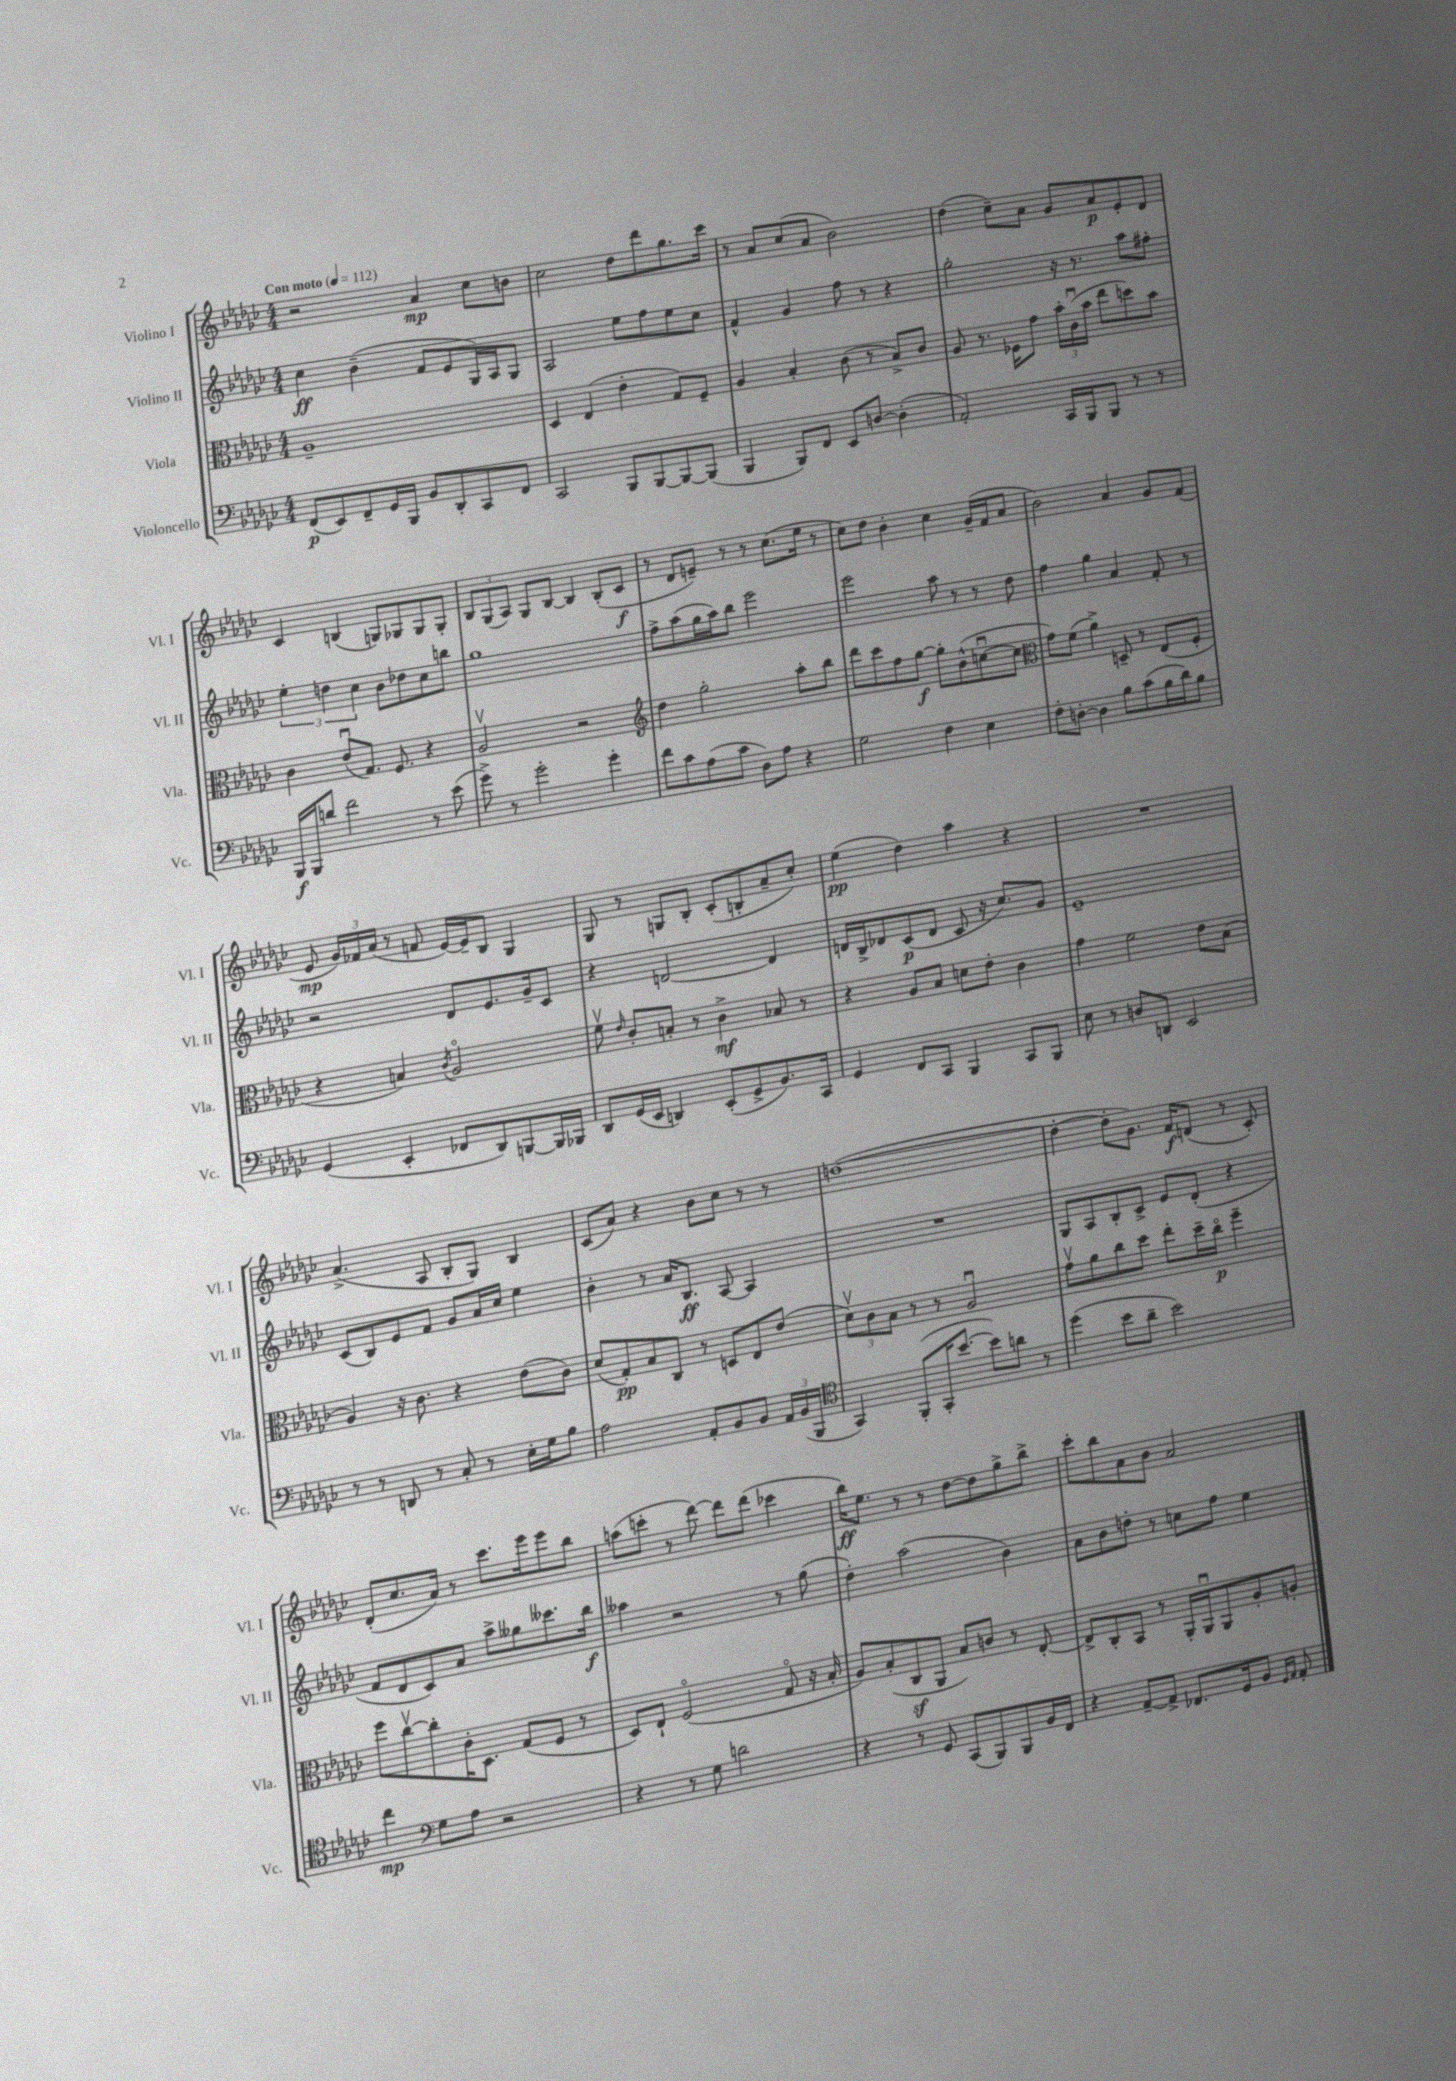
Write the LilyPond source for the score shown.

<<
\new StaffGroup <<
\new Staff = "s0" \with { instrumentName = "Violino I" shortInstrumentName = "Vl. I" } {
    \clef treble \key ges \major \numericTimeSignature \time 4/4 \tempo "Con moto" 4 = 112
    \autoBeamOff r2 aes'4\mp ces''8[ b'8] |
    ces''2 des''8[ des'''8 ges''8. ces'''16] |
    r8 aes'8[ ces''8( aes'8] bes'2) |
    des''4( ces''8[--) aes'8] ges'8[ aes'8\p ees'8-. des'8] |
    ces'4 b4( g8[) ges8 ges8 ges8]-. |
    \tuplet 3/2 { bes8[ ges8( aes8]) } ges8[ bes8]~ bes4 bes8[-.( ces'8]\f |
    r8 des'8[ e'8]--) r8 r8 ces''8.[( ees''16] r8 |
    ces''8[) des''8] bes'4-. ces''4 ges'16[--( f'16 aes'8] |
    bes'2) aes'4 ges'8[ f'8]( |
    ees'8\mp \tuplet 3/2 { ges'16[) fes'16 aes'16]( } r8 f'8 ees'16[~) ees'16-- bes8] ges4 |
    ges8 r8 g8[ bes8]-. ces'8[-.( b8-. aes'8-- ces''8]-.) |
    ees''4\pp( des''4) aes''4 r4 |
    R1 |
    aes'4.->( aes8 bes8[-. ges8]) bes4 |
    ces'8[( aes'8]) r4 bes'8[ ces''8] r8 r8 |
    d''1~( |
    d''4~-. d''8[-. ges'8.]) f'16[\f d'8]( r8 ces'8-.) |
    des'8[-.( ces''8. aes'16]) r8 ces'''8.[ ees'''16 ees'''8 bes''8] |
    a''8[( c'''8]-. r8 des'''8~) des'''8[ des'''8]( ces'''4 |
    bes''16[\ff) ees''8.] r8 r8 des''8[~ des''8 ges''8-> bes''8]-> |
    ces'''8[-. bes''8 aes'8 bes'8] aes'2 \bar "|." |
}
\new Staff = "s1" \with { instrumentName = "Violino II" shortInstrumentName = "Vl. II" } {
    \clef treble \key ges \major \numericTimeSignature \time 4/4
    \autoBeamOff ces''4\ff bes'4--( f'8[ ees'8 ges16) aes16 ges8] |
    aes2 ees''8[ f''8 ees''8 ces''8] |
    f'4-^ ges'4 f''8 r8 r4 |
    ges''2-. r16 r8. aes''8[ fis''8]-. |
    \tuplet 3/2 { ees''4-. d''4 ces''4 } bes'8[ des''8 ces''8 b''8] |
    ges''1 |
    f''8[-> aes''8( ges''16 aes''16) bes''8] ees'''2 |
    ees'''2 aes''8 r8 r8 des''8 |
    f''4 ges''4 aes'4 f'8-. r8 |
    r2 des'8[ ees'8. ges'16-- ces'8] |
    r4 d'2~ d'4 |
    d'16[ bes16-> des'8 ces'8\p( des'8] ces'8 r16 ces''8.[) ges'8] |
    ees'1-- |
    ces'8[( bes8) ees'8 f'8] ges'8[ aes'16 ces''16] ees''4 |
    bes'4-. r8 aes'16[ bes8.]\ff aes8~ aes4 |
    R1 |
    ges8[ aes8 bes8-. ces'8]-> ees'8[ des'8]-.( r4 |
    f'8[ des'8 ces'8) aes'8] aes''8[-> geses''8 ceses'''8. bes''16]\f |
    aeses''4 r2 r8 ges''8( |
    des''4-.) aes''2( bes'4) |
    aes'8[ bes'8 d''8]-. r8 c''8[ f''8] ees''4 \bar "|." |
}
\new Staff = "s2" \with { instrumentName = "Viola" shortInstrumentName = "Vla." } {
    \clef alto \key ges \major \numericTimeSignature \time 4/4
    \autoBeamOff aes1-- |
    des4 ees4( ees'4-. ges8[) f8]-- |
    aes4 bes4-. ces'8( r8 bes8[->) ces'8] |
    aes8 r8. fes16[ ges'8] \tuplet 3/2 { bes'16[-. ces'16\downbow( bes'16] } ees''8[ d''8) bes'8] |
    ces'4 ees'8[\downbow( ges8.]) f8. r4 |
    aes2\upbow r2 |
    \clef treble des''4 ges''2-. aes''8[-. bes''8] |
    des'''8[ ces'''8 f''8 ges''8]~\f ges''8[-. bes'8-^( c''8~\downbow c''8] |
    \clef alto ges'8[) f'8]( aes'4->) d8-- r8 ees8[( f8]-. |
    r4 b4) \acciaccatura { ces'8 } aes2\flageolet |
    f'8\upbow \grace { ees'16 } ces'8[-. b8]-. r8 ces'4->\mf bes8 r8 |
    r4 aes8[ bes8] d'8[ ees'8]-. ces'4 |
    ges'4 f'2 ees'8[ bes8]( |
    aes4) r16 ces'8. r4 ees'8[( ces'8]) |
    des'8[( ges8-.\pp) bes8 ces8] r8 d8[ ees8 ees'8]( |
    \tuplet 3/2 { des'8[\upbow) ces'8 bes8] } r8 r8 aes2\downbow |
    ges'8[\upbow aes'8 ces''8 des''8] ees''8[-. des''16-- ces''16]\flageolet\p f''4-- |
    f''8[ ces''8~\upbow ces''8-. ces'16-. des8.] ges8[( f8] r8 |
    des8[) ees8]-! f2\flageolet( ges8\flageolet r16 bes16-. |
    aes8[) bes8-.( ces8\sf aes,8] bes8[) c'8] r8 ees8~-. |
    ees8[-> ces8-. bes,8] r8 aes,16[-. aes,16\downbow aes,8 aes8-. a8]-. \bar "|." |
}
\new Staff = "s3" \with { instrumentName = "Violoncello" shortInstrumentName = "Vc." } {
    \clef bass \key ges \major \numericTimeSignature \time 4/4
    \autoBeamOff f,8[\p( ees,8) f,8-- ges,16 bes,,16] bes,8[ des,8-. ces,8 f,8] |
    ces,2 bes,,8[ bes,,8~ bes,,8~ bes,,8]( |
    bes,,4 bes,,8[) f,8] ees,8[ d8]~ d4-.( |
    aes,2-.) ces,16[ bes,,16 bes,,8] r8 r8 |
    bes,,16[\f bes,,16 d'8] f'2 r8 ees'8( |
    ges'8->) r8 ges'2-. ges'4-. |
    f'8[ ces'8 aes8( ces'8] des8[) aes8] r4 |
    ges2 f4 ees4 |
    f8[-. d8]~-. d4 bes8[ ces'8( bes16 des'16) bes8] |
    ges,4( ees,4-. fes,8[ des,8) b,,8~ b,,16 bes,,16] |
    des,8[ ges,16( ees,16] d,4) ees,8[-.( ges,8-> bes,8.) ces,16] |
    ges,4 f,8[ ces,8] bes,,4 ces,8[ bes,,8] |
    ees8 r8 d8[ d,8] ees,2 |
    r8 r8 d,8 r8 ces8-. r8 ees16[-. ges16 bes8] |
    aes2 aes,8[-. bes,8 bes,8] \tuplet 3/2 { aes,16[ bes,16( bes,,16] } |
    \clef tenor ges,4) f,8[-.( ges,16-. bes'8.]~ bes'8[) a'8] r8 |
    des''4( bes'8[ aes'8]-- bes'2) |
    ces''4\mp \clef bass ges8[ aes8] r2 |
    r4 r8 ges8 d'2 |
    r4 r8 ges,8 ces,8[( bes,,8) bes,,8 bes,16 f,16] |
    r4 aes,8[~-- aes,8]-> fes,8.[ ges,16 bes,8] \grace { ges,16[ aes,16] } aes,8-. \bar "|." |
}
>>
>>
\layout { \context { \Score \remove "Bar_number_engraver" } }
